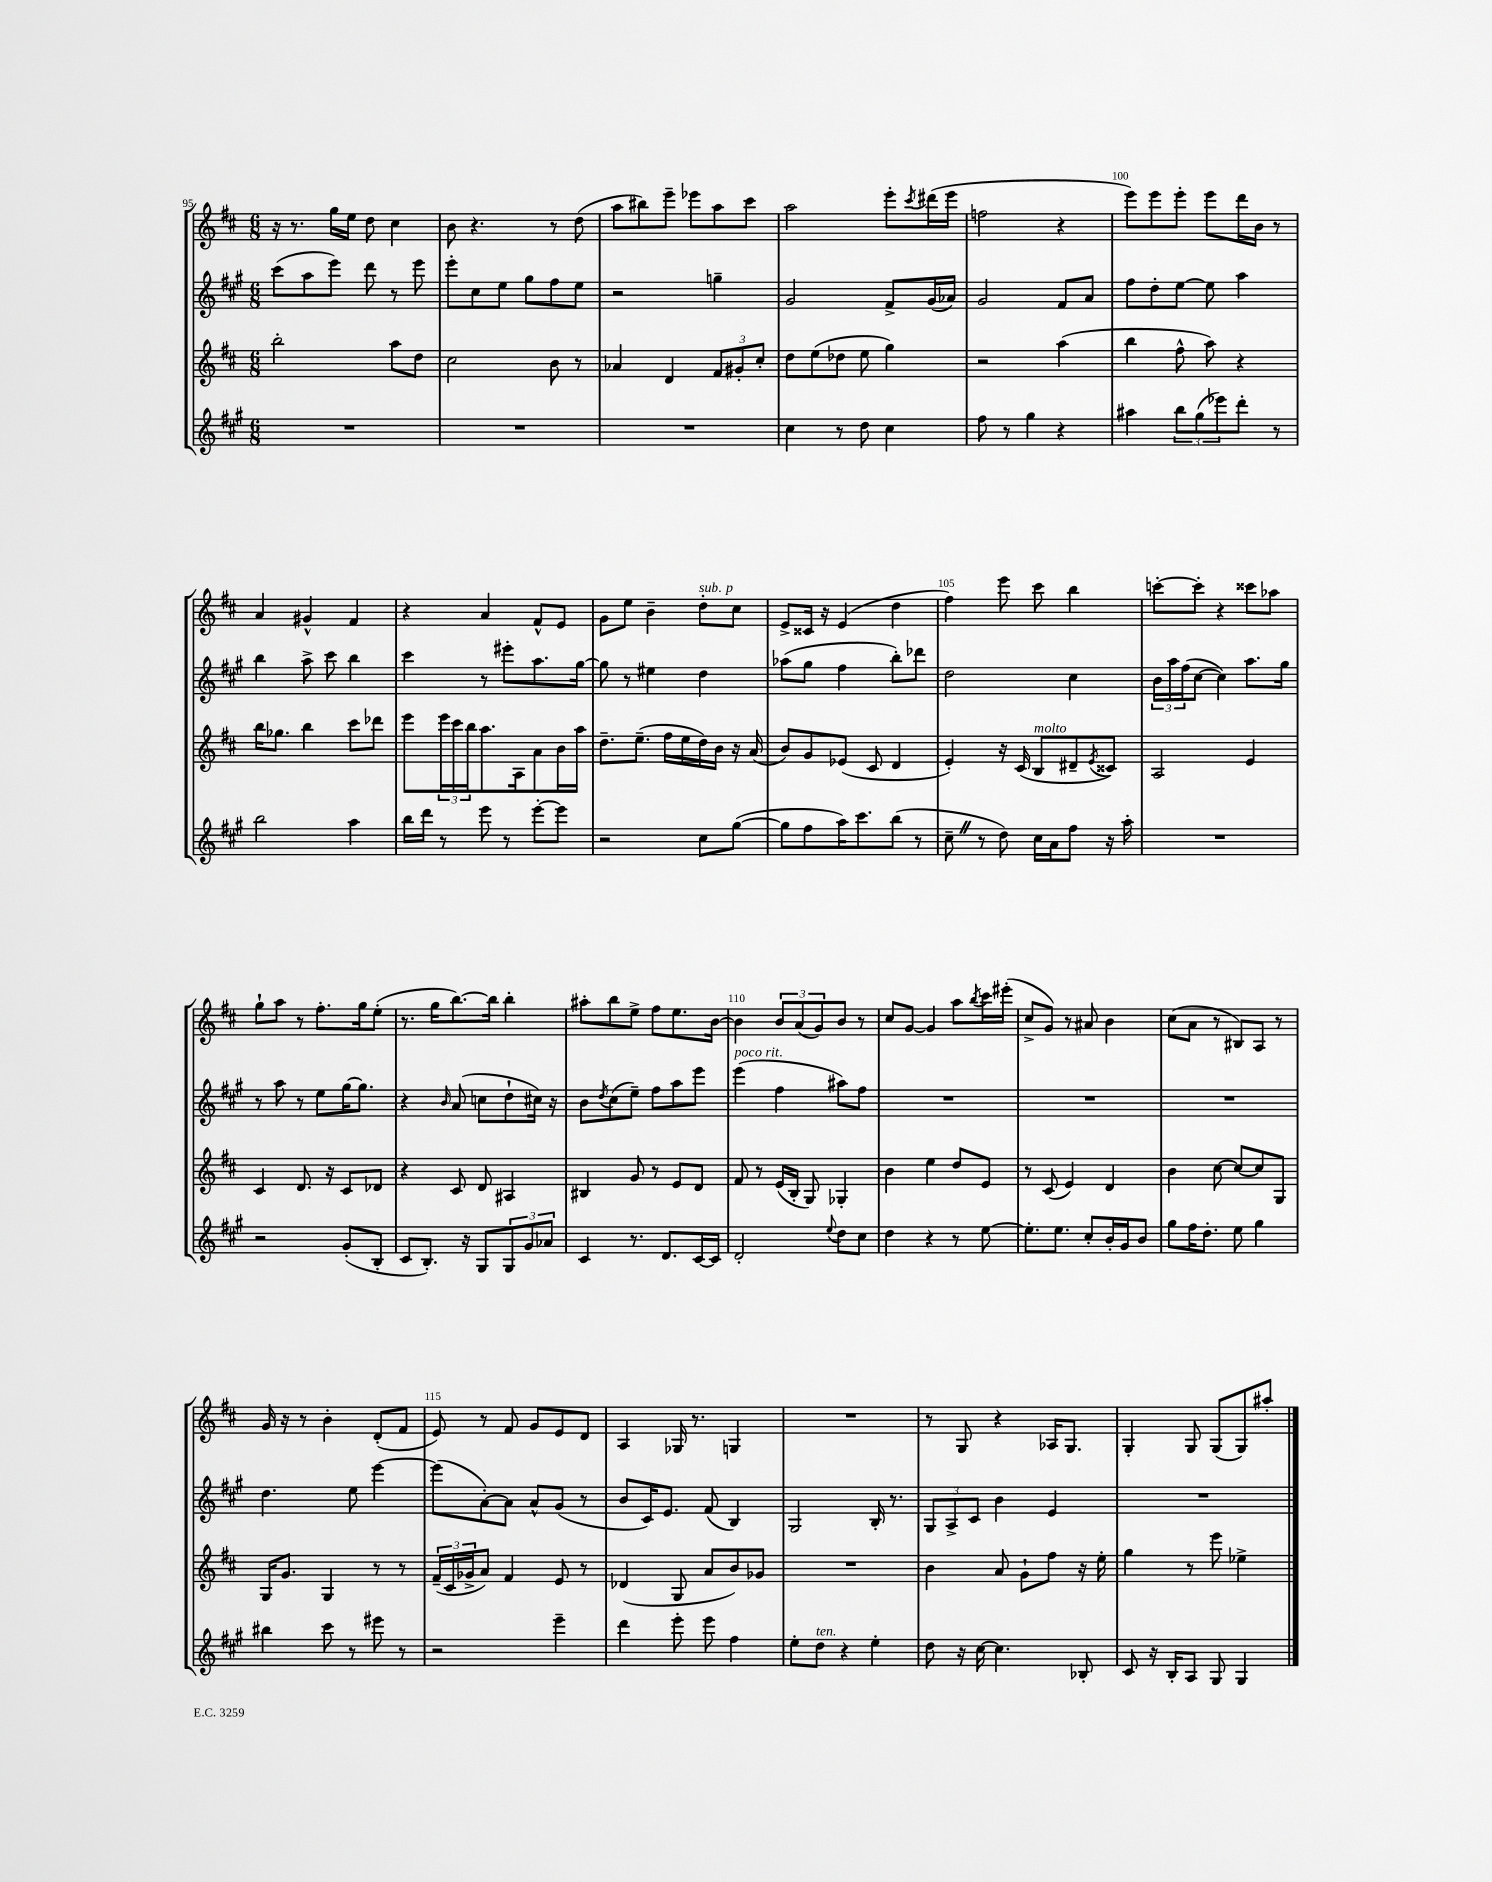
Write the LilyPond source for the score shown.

<<
\new StaffGroup <<
\new Staff = "s0" {
    \clef treble \key d \major \numericTimeSignature \time 6/8
    r16 r8. g''16 e''16 d''8 cis''4 |
    b'8 r4. r8 d''8( |
    a''8 bis''8) e'''8-- ees'''8 a''8 cis'''8 |
    a''2 e'''8-. \acciaccatura { cis'''8 } dis'''16( e'''16 |
    f''2 r4 |
    e'''8) e'''8 e'''8-. e'''8 d'''16 b'16 r8 |
    a'4 gis'4-^ fis'4 |
    r4 a'4 fis'8-^ e'8 |
    g'8 e''8 b'4-- d''8-.^\markup { \italic "sub. p" } cis''8 |
    e'8-> cisis'16 r16 e'4( d''4 |
    fis''4) e'''8 cis'''8 b''4 |
    c'''8~-. c'''8-. r4 cisis'''8 aes''8 |
    g''8-! a''8 r8 fis''8.-. g''16 e''8-.( |
    r8. g''16 b''8.~) b''16 b''4-. |
    ais''8-. b''8 e''8-> fis''8 e''8. b'16~ |
    b'4 \tuplet 3/2 { b'8 a'8( g'8) } b'8 r8 |
    cis''8 g'8~ g'4 a''8 \acciaccatura { b''8 } cis'''16 eis'''16-.( |
    cis''8-> g'8) r8 ais'8 b'4 |
    cis''8( a'8 r8 bis8) a8 r8 |
    g'16 r16 r8 b'4-. d'8-.( fis'8 |
    e'8) r8 fis'8 g'8 e'8 d'8 |
    a4 ges16 r8. g4 |
    R2. |
    r8 g8 r4 aes16 g8. |
    g4-. g8 g8( g8) ais''8-. \bar "|." |
}
\new Staff = "s1" {
    \clef treble \key a \major \numericTimeSignature \time 6/8
    cis'''8( a''8 e'''8) d'''8 r8 e'''8 |
    e'''8-. cis''8 e''8 gis''8 fis''8 e''8 |
    r2 g''4-- |
    gis'2 fis'8-> gis'16( aes'16) |
    gis'2 fis'8 a'8 |
    fis''8 d''8-. e''8~ e''8 a''4 |
    b''4 a''8-> cis'''8 b''4 |
    cis'''4 r8 eis'''8-. a''8. gis''16~ |
    gis''8 r8 eis''4 d''4 |
    aes''8( gis''8 fis''4 b''8-.) des'''8 |
    d''2 cis''4 |
    \tuplet 3/2 { b'16 a''16 fis''16( } cis''8~ cis''4) a''8. gis''16 |
    r8 a''8 r8 e''8 gis''16~ gis''8. |
    r4 \grace { b'16 } a'8( c''8 d''8-! cis''16) r16 |
    b'8 \acciaccatura { d''8 } cis''8( e''8--) fis''8 a''8 e'''8 |
    e'''4^\markup { \italic "poco rit." }( fis''4 ais''8) fis''8 |
    R2. |
    R2. |
    R2. |
    d''4. e''8 e'''4~ |
    e'''8( a'8~-.) a'8 a'8-^ gis'8( r8 |
    b'8 cis'16) e'8. fis'8( b4) |
    gis2 b16-. r8. |
    \tuplet 3/2 { gis8 a8-> cis'8 } b'4 e'4 |
    R2. \bar "|." |
}
\new Staff = "s2" {
    \clef treble \key d \major \numericTimeSignature \time 6/8
    b''2-. a''8 d''8 |
    cis''2 b'8 r8 |
    aes'4 d'4 \tuplet 3/2 { fis'8 gis'8-. cis''8-. } |
    d''8 e''8( des''8 e''8 g''4) |
    r2 a''4( |
    b''4 fis''8-^ a''8) r4 |
    b''16 ges''8. b''4 cis'''8 des'''8 |
    e'''8 \tuplet 3/2 { e'''16 cis'''16 b''16 } a''8. a16 a'8 b'16 a''16 |
    d''8.-- e''8.--( fis''16 e''16 d''16) b'16 r16 a'16( |
    b'8) g'8 ees'8( cis'8 d'4 |
    e'4-.) r16 cis'16( b8^\markup { \italic "molto" } dis'8-- \acciaccatura { e'8 } cisis'8) |
    a2 e'4 |
    cis'4 d'8. r16 cis'8 des'8 |
    r4 cis'8 d'8 ais4 |
    bis4 g'8 r8 e'8 d'8 |
    fis'8 r8 e'16( b16-. g8) ges4-. |
    b'4 e''4 d''8 e'8 |
    r8 cis'8( e'4) d'4 |
    b'4 cis''8~ cis''8~ cis''8 g8 |
    g16 g'8. g4 r8 r8 |
    \tuplet 3/2 { fis'16--( cis'16 ges'16-> } a'8) fis'4 e'8 r8 |
    des'4( g8 a'8 b'8) ges'8 |
    R2. |
    b'4 a'8 g'8-! fis''8 r16 e''16-. |
    g''4 r8 e'''8 ees''4-> \bar "|." |
}
\new Staff = "s3" {
    \clef treble \key a \major \numericTimeSignature \time 6/8
    R2. |
    R2. |
    R2. |
    cis''4 r8 d''8 cis''4 |
    fis''8 r8 gis''4 r4 |
    ais''4 \tuplet 3/2 { b''8 gis''8( ees'''8) } d'''8-. r8 |
    b''2 a''4 |
    b''16 d'''16 r8 e'''8 r8 e'''8~-. e'''8 |
    r2 cis''8 gis''8~( |
    gis''8 fis''8 a''16) cis'''8. b''8( r8 |
    cis''8-- \once \override BreathingSign.text = \markup { \musicglyph "scripts.caesura.straight" } \breathe r8 d''8) cis''16 a'16 fis''8 r16 a''16-. |
    R2. |
    r2 gis'8-.( b8-. |
    cis'8 b8.-.) r16 gis8 \tuplet 3/2 { gis8 gis'8 aes'8 } |
    cis'4 r8. d'8. cis'16~ cis'16 |
    d'2-. \appoggiatura { e''8 } d''8 cis''8 |
    d''4 r4 r8 e''8~ |
    e''8.-. e''8. cis''8-. b'16-. gis'16 b'8 |
    gis''8 fis''16 d''8.-. e''8 gis''4 |
    bis''4 cis'''8 r8 eis'''8 r8 |
    r2 e'''4-- |
    d'''4 e'''8-. e'''8 fis''4 |
    e''8-. d''8^\markup { \italic "ten." } r4 e''4-. |
    d''8 r16 cis''16~ cis''4. bes8-. |
    cis'8 r16 b16-. a8 gis8 gis4 \bar "|." |
}
>>
>>
\layout { \context { \Score currentBarNumber = #95 \override BarNumber.break-visibility = ##(#f #t #t) barNumberVisibility = #(every-nth-bar-number-visible 5) } }
